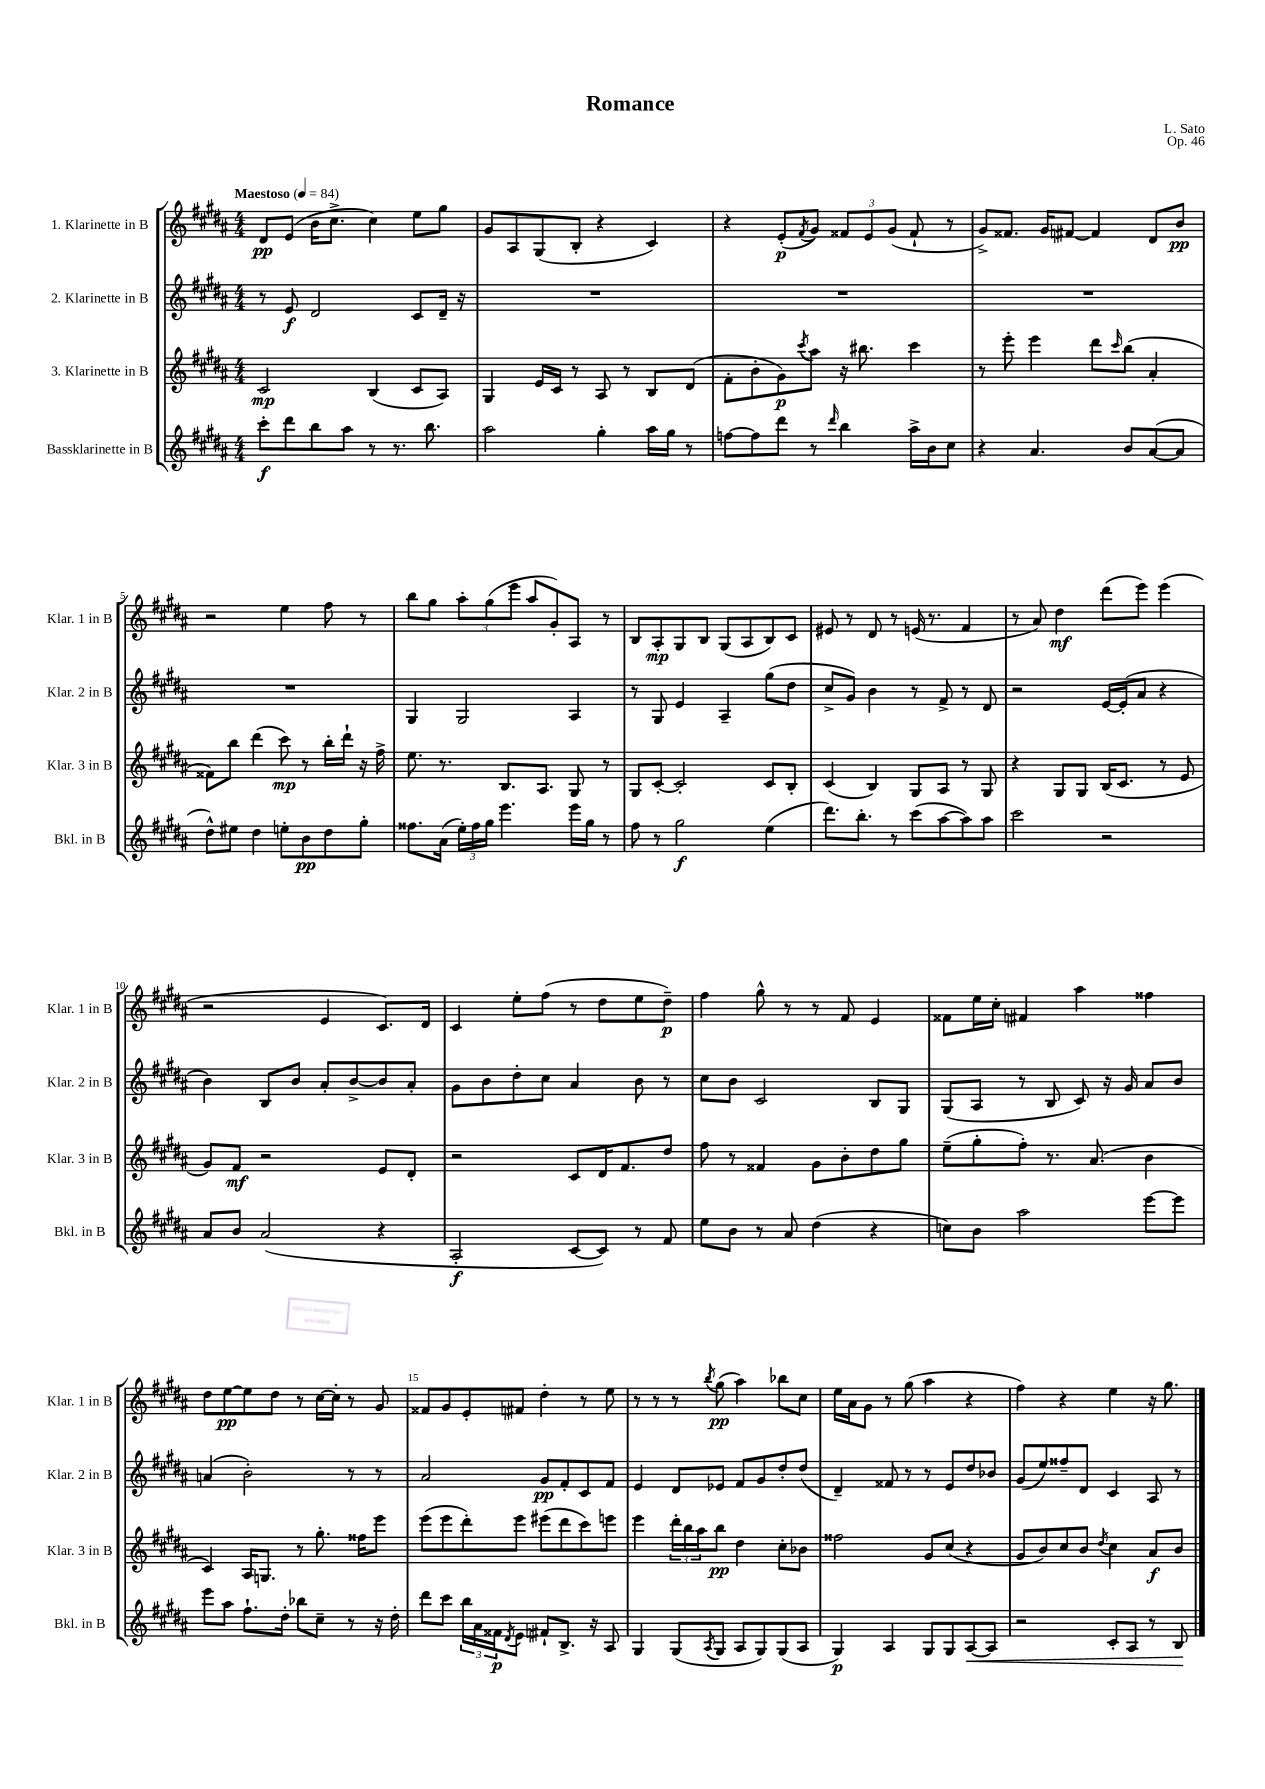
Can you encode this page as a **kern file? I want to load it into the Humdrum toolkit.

**kern	**dynam	**kern	**dynam	**kern	**dynam	**kern	**dynam
*part4	*part4	*part3	*part3	*part2	*part2	*part1	*part1
*staff4	*staff4	*staff3	*staff3	*staff2	*staff2	*staff1	*staff1
*I"Bassklarinette in B	*	*I"3. Klarinette in B	*	*I"2. Klarinette in B	*	*I"1. Klarinette in B	*
*I'Bkl. in B	*	*I'Klar. 3 in B	*	*I'Klar. 2 in B	*	*I'Klar. 1 in B	*
*clefG2	*	*clefG2	*	*clefG2	*	*clefG2	*
*k[f#c#g#d#a#]	*	*k[f#c#g#d#a#]	*	*k[f#c#g#d#a#]	*	*k[f#c#g#d#a#]	*
*M4/4	*	*M4/4	*	*M4/4	*	*M4/4	*
*MM84	*	*MM84	*	*MM84	*	*MM84	*
=1	=1	=1	=1	=1	=1	=1	=1
!	!	!	!	!	!	!LO:TX:a:B:t=Maestoso	!
8ccc#'\L	f	2c#/	mp	8r	.	8d#/L	pp
8ddd#\	.	.	.	8e/	f	(8e/J	.
8bb\	.	.	.	2d#/	.	16b\KL	.
.	.	.	.	.	.	8.cc#^\J	.
8aa#\J	.	.	.	.	.	.	.
8r	.	(4B/	.	.	.	4cc#\)	.
8.r	.	.	.	.	.	.	.
.	.	8c#/L	.	8c#/L	.	8ee\L	.
8.bb\	.	.	.	.	.	.	.
.	.	8A#/J)	.	16d#~/Jk	.	8gg#\J	.
.	.	.	.	16r	.	.	.
=2	=2	=2	=2	=2	=2	=2	=2
2aa#\	.	4G#/	.	1r	.	8g#/L	.
.	.	.	.	.	.	8A#/	.
.	.	16e/LL	.	.	.	(8G#/	.
.	.	16c#/JJ	.	.	.	.	.
.	.	8r	.	.	.	8B'/J	.
4gg#'\	.	8A#/	.	.	.	4r	.
.	.	8r	.	.	.	.	.
16aa#\LL	.	8B/L	.	.	.	4c#/)	.
16gg#\JJ	.	.	.	.	.	.	.
8r	.	(8d#/J	.	.	.	.	.
=3	=3	=3	=3	=3	=3	=3	=3
[8ffn\L	.	8f#'\L	.	1r	.	4r	.
8ff\]	.	8b'\	.	.	.	.	.
8ddd#\J	.	8g#\)	p	.	.	(8e'/L	p
.	.	8qccc#/	.	.	.	8qf#/	.
8r	.	8aa#\J	.	.	.	8g#/J)	.
16qqddd#/	.	.	.	.	.	.	.
4bb\	.	16r	.	.	.	12f##X/L	.
.	.	8.bb#X\	.	.	.	.	.
.	.	.	.	.	.	12e/	.
.	.	.	.	.	.	(12g#/J	.
16aa#^\LL	.	4ccc#\	.	.	.	8f##`/	.
16b\J	.	.	.	.	.	.	.
8cc#\J	.	.	.	.	.	8r	.
=4	=4	=4	=4	=4	=4	=4	=4
4r	.	8r	.	1r	.	8g#^/L)	.
.	.	8eee'\	.	.	.	8.f##X/J	.
4.a#/	.	4eee\	.	.	.	.	.
.	.	.	.	.	.	16g#/KL	.
.	.	.	.	.	.	[8f#X/J	.
.	.	8ddd#\L	.	.	.	4f#/]	.
.	.	16qqccc#/	.	.	.	.	.
8b/L	.	(8bb\J	.	.	.	.	.
([8a#/	.	4a#'/	.	.	.	8d#/L	.
8a#/J]	.	.	.	.	.	8b/J	pp
!!LO:LB:g=z
=5	=5	=5	=5	=5	=5	=5	=5
8dd#^^\L)	.	8f##X\L)	.	1r	.	2r	.
8ee#X\J	.	8bb\J	.	.	.	.	.
4dd#\	.	(4ddd#\	.	.	.	.	.
8een'\L	.	8ccc#\)	mp	.	.	4ee\	.
8b\	pp	8r	.	.	.	.	.
8dd#\	.	16bb'\LL	.	.	.	8ff#\	.
.	.	16ddd#`\JJ	.	.	.	.	.
8gg#'\J	.	16r	.	.	.	8r	.
.	.	16ff#^\	.	.	.	.	.
=6	=6	=6	=6	=6	=6	=6	=6
8.ff##X\L	.	8.ee\	.	4G#/	.	8bb\L	.
.	.	.	.	.	.	8gg#\J	.
(16a#\Jk	.	8.r	.	.	.	.	.
24ee'\LL)	.	.	.	2G#/	.	12aa#'\L	.
24ff##\	.	.	.	.	.	.	.
24gg#\JJ	.	.	.	.	.	(12gg#\	.
4.eee\	.	8.B/L	.	.	.	.	.
.	.	.	.	.	.	12eee\J	.
.	.	.	.	.	.	8aa#/L	.
.	.	8.A#/J	.	.	.	.	.
.	.	.	.	.	.	8g#'/)	.
16eee\LL	.	8G#/	.	4A#/	.	8A#/J	.
16gg#\JJ	.	.	.	.	.	.	.
8r	.	8r	.	.	.	8r	.
=7	=7	=7	=7	=7	=7	=7	=7
8ff#\	.	8G#/L	.	8r	.	8B/L	.
8r	.	[8c#'/J	.	8G#/	.	8A#'/	mp
2gg#\	f	2c#'/]	.	4e/	.	8G#/	.
.	.	.	.	.	.	8B/J	.
.	.	.	.	4A#~/	.	(8G#/L	.
.	.	.	.	.	.	8A#/	.
(4ee\	.	8c#/L	.	(8gg#\L	.	8B/)	.
.	.	8B'/J	.	8dd#\J	.	8c#/J	.
=8	=8	=8	=8	=8	=8	=8	=8
8.ddd#\L)	.	(4c#/	.	8cc#^/L	.	8e#X/	.
.	.	.	.	8g#/J)	.	8r	.
8.bb'\J	.	.	.	.	.	.	.
.	.	4B/)	.	4b\	.	8d#/	.
8r	.	.	.	.	.	8r	.
(8ccc#\L	.	8G#/L	.	8r	.	(16en/	.
.	.	.	.	.	.	8.r	.
[8aa#\	.	8A#/J	.	8f#^/	.	.	.
8aa#\])	.	8r	.	8r	.	4f#/	.
8aa#\J	.	8G#/	.	8d#/	.	.	.
=9	=9	=9	=9	=9	=9	=9	=9
2ccc#\	.	4r	.	2r	.	8r	.
.	.	.	.	.	.	8a#/)	.
.	.	8G#/L	.	.	.	4dd#\	mf
.	.	8G#/J	.	.	.	.	.
2r	.	(16B/KL	.	[16e/LL	.	(8ddd#\L	.
.	.	8.c#/J	.	(16e'/J]	.	.	.
.	.	.	.	8a#/J	.	8eee\J)	.
.	.	8r	.	4r	.	(4eee\	.
.	.	8e/	.	.	.	.	.
!!LO:LB:g=z
=10	=10	=10	=10	=10	=10	=10	=10
8a#/L	.	8g#/L)	.	4b\)	.	2r	.
8b/J	.	8f#/J	mf	.	.	.	.
(2a#/	.	2r	.	8B/L	.	.	.
.	.	.	.	8b/J	.	.	.
.	.	.	.	8a#'/L	.	4e/	.
.	.	.	.	[8b^/	.	.	.
4r	.	8e/L	.	8b/]	.	8.c#/L)	.
.	.	8d#'/J	.	8a#'/J	.	.	.
.	.	.	.	.	.	16d#/Jk	.
=11	=11	=11	=11	=11	=11	=11	=11
2A#'/	f	2r	.	8g#\L	.	4c#/	.
.	.	.	.	8b\	.	.	.
.	.	.	.	8dd#'\	.	8ee'\L	.
.	.	.	.	8cc#\J	.	(8ff#\J	.
[8c#/L	.	8c#/L	.	4a#/	.	8r	.
8c#/J])	.	16d#/K	.	.	.	8dd#\L	.
.	.	8.f#/	.	.	.	.	.
8r	.	.	.	8b\	.	8ee\	.
8f#/	.	8dd#/J	.	8r	.	8dd#~\J)	p
=12	=12	=12	=12	=12	=12	=12	=12
8ee\L	.	8ff#\	.	8cc#\L	.	4ff#\	.
8b\J	.	8r	.	8b\J	.	.	.
8r	.	4f##X/	.	2c#/	.	8gg#^^\	.
8a#/	.	.	.	.	.	8r	.
(4dd#\	.	8g#\L	.	.	.	8r	.
.	.	8b'\	.	.	.	8f#/	.
4r	.	8dd#\	.	8B/L	.	4e/	.
.	.	8gg#\J	.	8G#/J	.	.	.
=13	=13	=13	=13	=13	=13	=13	=13
8ccn\L)	.	(8ee~\L	.	(8G#/L	.	8f##X\L	.
8b\J	.	8gg#'\	.	8A#/J	.	16ee\L	.
.	.	.	.	.	.	16cc#'\JJ	.
2aa#\	.	8ff#'\J)	.	8r	.	4f#X/	.
.	.	8.r	.	8B/	.	.	.
.	.	.	.	8c#/)	.	4aa#\	.
.	.	(8.a#/	.	.	.	.	.
.	.	.	.	16r	.	.	.
.	.	.	.	16g#/	.	.	.
[8eee\L	.	4b\	.	8a#/L	.	4ff##X\	.
8eee\J]	.	.	.	8b/J	.	.	.
!!LO:LB:g=z
=14	=14	=14	=14	=14	=14	=14	=14
8eee\L	.	4c#/)	.	(4an/	.	8dd#\L	.
8aa#\J	.	.	.	.	.	[8ee\	pp
8.ff#`\L	.	16A#/KL	.	2b'\)	.	8ee\]	.
.	.	8.Gn/J	.	.	.	.	.
.	.	.	.	.	.	8dd#\J	.
16dd#'\Jk	.	.	.	.	.	.	.
8bb-X\L	.	8r	.	.	.	8r	.
8cc#~\J	.	8.gg#'\	.	.	.	[16cc#\LL	.
.	.	.	.	.	.	16cc#'\JJ]	.
8r	.	.	.	8r	.	8r	.
.	.	16ff##X\KL	.	.	.	.	.
16r	.	8eee\J	.	8r	.	8g#/	.
16dd#'\	.	.	.	.	.	.	.
=15	=15	=15	=15	=15	=15	=15	=15
8ddd#\L	.	(8eee\L	.	2a#/	.	8f##X/L	.
8ccc#\J	.	8eee\	.	.	.	8g#/	.
24bb\LL	.	8ddd#'\)	.	.	.	8e'/	.
24a#\	.	.	.	.	.	.	.
24f##X\J	p	.	.	.	.	.	.
8qd#/	.	.	.	.	.	.	.
8e\J	.	8eee\J	.	.	.	8f#X/J	.
8f#X`/L	.	(8eee#X\L	.	8g#/L	pp	4dd#'\	.
8.B^/J	.	8ddd#\	.	8f#'/	.	.	.
.	.	8ccc#\)	.	8c#/	.	8r	.
16r	.	.	.	.	.	.	.
8A#/	.	8eeen\J	.	8f#/J	.	8ee\	.
=16	=16	=16	=16	=16	=16	=16	=16
4G#/	.	4eee\	.	4e/	.	8r	.
.	.	.	.	.	.	8r	.
(8G#/L	.	24ddd#'\LL	.	8d#/L	.	8r	.
.	.	24bb\	.	.	.	.	.
.	.	24aa#\J	.	.	.	.	.
8qA#/	.	.	.	.	.	8qbb/	.
8G#/J	.	8bb\J	pp	8e-X/J	.	(8gg#\	pp
8A#/L	.	4dd#\	.	8f#/L	.	4aa#\)	.
8G#/)	.	.	.	8g#/	.	.	.
(8G#/	.	8cc#'\L	.	8dd#'/	.	8bb-X\L	.
8A#/J	.	8b-X\J	.	(8dd#/J	.	8cc#\J	.
=17	=17	=17	=17	=17	=17	=17	=17
4G#/)	p	2ff##X\	.	4d#~/)	.	16ee\LL	.
.	.	.	.	.	.	16a#\J	.
.	.	.	.	.	.	8g#\J	.
4A#/	.	.	.	8f##X/	.	8r	.
.	.	.	.	8r	.	(8gg#\	.
8G#/L	.	8g#/L	.	8r	.	4aa#\	.
8G#/	.	(8cc#/J	.	8e/L	.	.	.
!	!LO:HP:b	!	!	!	!	!	!
[8A#/	<	4r	.	8dd#/	.	4r	.
8A#/J]	.	.	.	8b-X/J	.	.	.
=18	=18	=18	=18	=18	=18	=18	=18
2r	.	8g#/L	.	(8g#/L	.	4ff#\)	.
.	.	8b/)	.	8ee/)	.	.	.
.	.	8cc#/	.	8ff##X~/	.	4r	.
.	.	8b/J	.	8d#/J	.	.	.
.	.	8qdd#/	.	.	.	.	.
8c#'/L	.	4cc#\	.	4c#/	.	4ee\	.
8A#/J	.	.	.	.	.	.	.
8r	.	8a#/L	f	8A#/	.	16r	.
.	.	.	.	.	.	8.gg#\	.
8B/	.	8b/J	.	8r	.	.	.
.	[	.	.	.	.	.	.
==	==	==	==	==	==	==	==
*-	*-	*-	*-	*-	*-	*-	*-
